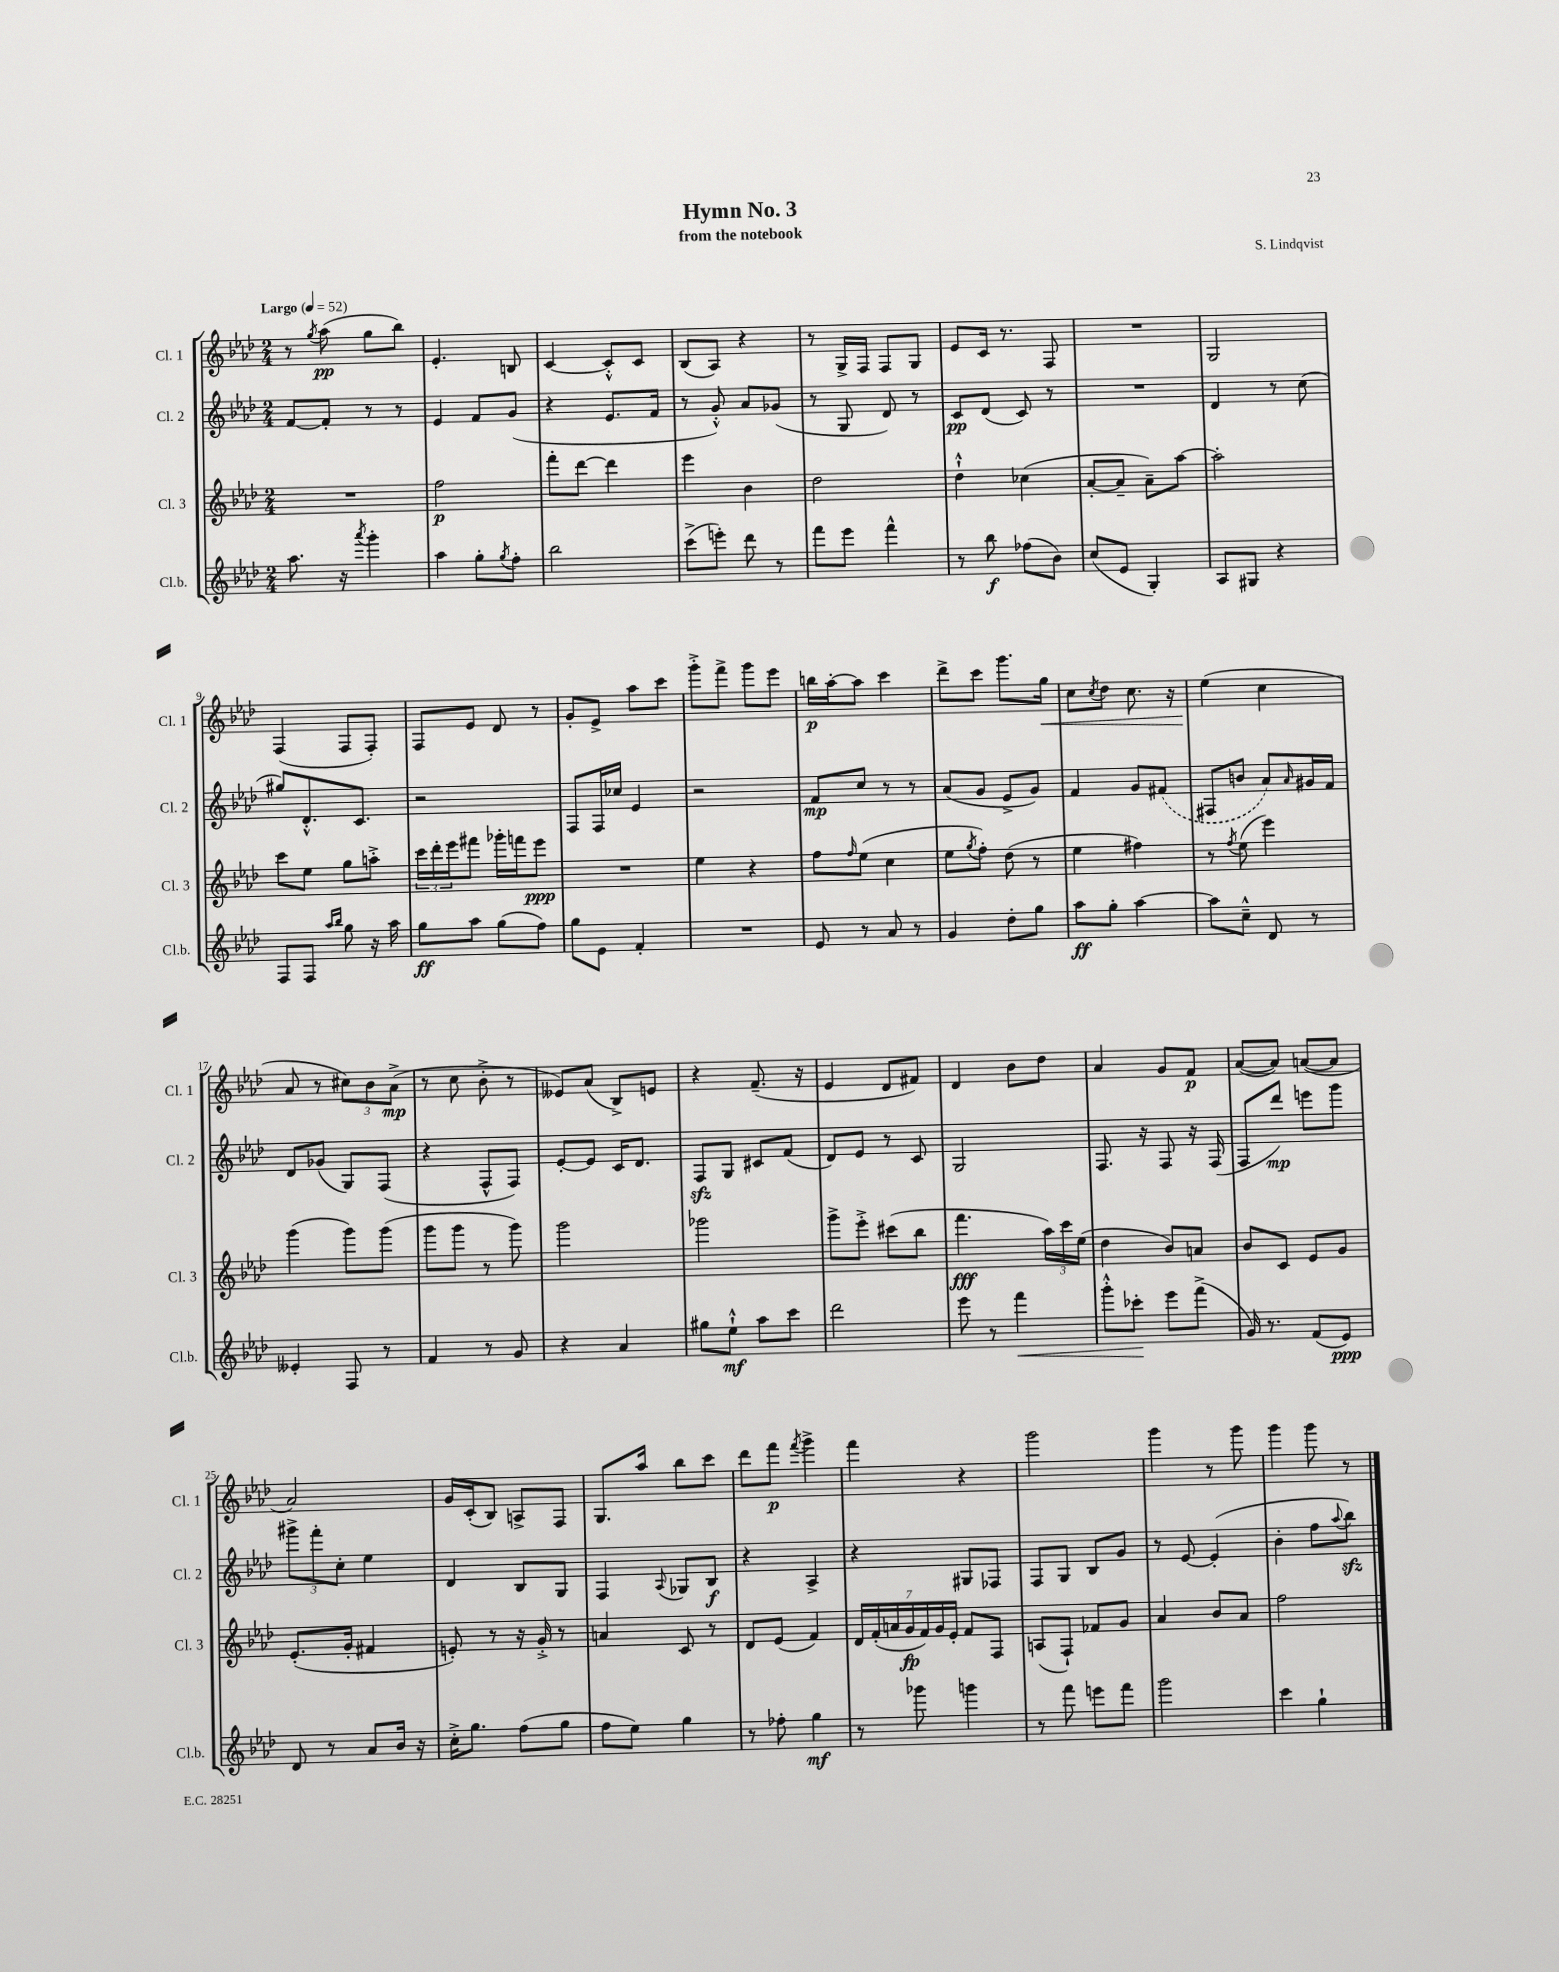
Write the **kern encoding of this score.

**kern	**kern	**kern	**kern
*staff4	*staff3	*staff2	*staff1
*clefG2	*clefG2	*clefG2	*clefG2
*k[b-e-a-d-]	*k[b-e-a-d-]	*k[b-e-a-d-]	*k[b-e-a-d-]
*M2/4	*M2/4	*M2/4	*M2/4
*MM52	*MM52	*MM52	*MM52
8.aa-\	2r	[8f/L	8r
.	.	.	8qgg/
.	.	8f'/]J	(8aa-\
16r	.	.	.
8qaaa-/	.	.	.
4ggg'\	.	8r	8gg\L
.	.	8r	8bb-\J)
=	=	=	=
4aa-\	2ff\	4e-/	4.e-'/
8gg'\L	.	8f/L	.
8qgg/	.	.	.
8ff'\J	.	(8g/J	8B/
=	=	=	=
2bb-\	8fff'\L	4r	[4c/
.	[8ddd-\J	.	.
.	4ddd-\]	8.e-/L	8c'^^/]L
.	.	.	8c/J
.	.	16f/Jk	.
=	=	=	=
(8ccc^\L	4eee-\	8r	(8B-/L
8eee'\J)	.	8g'^^/)	8A-/J)
8ddd-\	4b-\	8a-/L	4r
8r	.	(8g-/J	.
=	=	=	=
8fff\L	2dd-\	8r	8r
8eee-\J	.	8G/	16G^/LL
.	.	.	16F/JJ
4fff^^\	.	8d-/)	8F/L
.	.	8r	8G/J
=	=	=	=
8r	4dd-`^^\	8c/L	8e-/L
8bb-\	.	(8d-/J	16c/Jk
.	.	.	8.r
(8ff-\L	(4cc-\	8c/)	.
8b-\J)	.	8r	8F/
=	=	=	=
(8cc/L	[8a-'/L	2r	2r
8e-/J	8a-~/]J	.	.
4G'/)	8a-~\L)	.	.
.	[8aa-\J	.	.
=	=	=	=
8A-/L	2aa-'\]	4d-/	2G/
8G#/J	.	.	.
4r	.	8r	.
.	.	(8cc\	.
=	=	=	=
8F/L	8ccc\L	8gg#/L)	(4F/
8F/J	8ee-\J	8.d-'^^/	.
16qqaa-/LL	.	.	.
16qqbb-/JJ	.	.	.
8gg\	8gg\L	.	8F/L
.	.	8.c/J	.
16r	8aa'^\J	.	8F'/J)
16aa-\	.	.	.
=	=	=	=
8gg\L	24ccc\LL	2r	8F/L
.	24ddd-'\	.	.
.	24eee-\J	.	.
8aa-\J	8fff#\J	.	8e-/J
(8gg\L	16ggg-'\LL	.	8d-/
.	16fff\J	.	.
8ff\J)	8eee-\J	.	8r
=	=	=	=
8gg\L	2r	8F/L	8g'/L
8e-\J	.	16F/L	8e-^/J
.	.	16cc-/JJ	.
4f'/	.	4e-/	8aa-\L
.	.	.	8ccc\J
=	=	=	=
2r	4ee-\	2r	8ggg'^\L
.	.	.	8fff^\J
.	4r	.	8ggg\L
.	.	.	8eee-\J
=	=	=	=
8e-/	8ff\L	8f/L	16bb\LL
.	.	.	[16aa-'\J
.	16qqff/	.	.
8r	(8ee-\J	8cc/J	8aa-\]J
8a-/	4cc\	8r	4ccc\
8r	.	8r	.
=	=	=	=
4g/	8ee-\L	(8a-/L	8ddd-^\L
.	8qgg/	.	.
.	8ff'\J)	8g/J	8ccc\J
8dd-'\L	(8dd-\	8e-^/L	8.ggg\L
8gg\J	8r	8g/J)	.
.	.	.	16gg\Jk
=	=	=	=
8aa-\L	4ee-\	4f/	8cc\L
.	.	.	8qcc/
8gg'\J	.	.	8dd-\J
[4aa-\	4ff#\)	8g/L	8.cc\
.	.	(8f#/J	.
.	.	.	16r
=	=	=	=
8aa-\]L	8r	8F#/L	(4ee-\
.	8qff/	.	.
8cc~^^\J	(8ee-\	8b/J	.
8d-/	4eee-\)	8a-/L)	4cc\
.	.	16qqa-/	.
8r	.	16g#/L	.
.	.	16f/JJ	.
=	=	=	=
4e--'/	(4ggg\	8d-/L	8a-/
.	.	(8g-/J	8r
8F/	8ggg\L)	8G/L)	12cc#\L)
.	.	.	12b-\
8r	(8ggg\J	(8F/J	.
.	.	.	(12a-^\J
=	=	=	=
4f/	8ggg\L	4r	8r
.	8ggg\J	.	8cc\
8r	8r	8F^^/L	8b-'^\
8g/	8ggg\)	8F/J)	8r
=	=	=	=
4r	2ggg\	[8e-'/L	8e--/L)
.	.	8e-/]J	(8a-/J
4a-/	.	16c/LK	8B-^/L)
.	.	8.d-/J	.
.	.	.	8e/J
=	=	=	=
8gg#\L	2ggg-\	8F/L	4r
8ee-`^^\J	.	8G/J	.
8aa-\L	.	8c#/L	(8.f~/
8ccc\J	.	(8f/J	.
.	.	.	16r
=	=	=	=
2ddd-\	8ggg^\L	8d-/L)	4e-/
.	8eee-'^\J	8e-/J	.
.	(8ccc#\L	8r	8d-/L
.	8bb-\J	8c/	8f#/J)
=	=	=	=
8eee-\	4.fff\	2G/	4d-/
8r	.	.	.
4fff\	.	.	8b-\L
.	24aa-\LL)	.	8dd-\J
.	24ccc\	.	.
.	(24ee-\JJ	.	.
=	=	=	=
8ggg'^^\L	4dd-\	8.F/	4a-/
8ccc-'\J	.	.	.
.	.	16r	.
8eee-\L	8b-/L)	8F/	8g/L
(8fff^\J	8a/J	16r	8f/J
.	.	(16F/	.
=	=	=	=
16g/)	8b-/L	8F/L	([8a-/L
8.r	.	.	.
.	8c/J	8ddd-/J)	8a-/]J)
(8f/L	8e-/L	8eee\L	([8a/L
8e-/J)	8g/J	8ggg\J	8a/]J
=	=	=	=
8d-/	(8.e-'/L	12ggg#^\L	2a-/)
.	.	12fff'\	.
8r	.	.	.
.	.	12cc'\J	.
.	16g'/Jk	.	.
8a-/L	4f#/	4ee-\	.
16b-/Jk	.	.	.
16r	.	.	.
=	=	=	=
16cc'^\LK	8e'/)	4d-/	16g/LL
8.gg\J	.	.	(16c'/J
.	8r	.	8B-/J)
(8ff\L	16r	8B-/L	8A^/L
.	16g'^/	.	.
8gg\J	8r	8G/J	8F/J
=	=	=	=
8ff\L	4a/	4F/	8.G/L
8ee-\J)	.	.	.
.	.	.	16aa-/Jk
.	.	8qqA-/	.
4gg\	8c/	8G-/L	8bb-\L
.	8r	8B-/J	8ccc\J
=	=	=	=
8r	8d-/L	4r	8ddd-\L
8ff-'\	(8e-/J	.	8fff\J
.	.	.	8qfff/
4gg\	4f/)	4A-^/	4ggg^\
=	=	=	=
8r	28d-/LL	4r	4fff\
.	(28f'/	.	.
.	28a/	.	.
.	28g/	.	.
8ggg-\	.	.	.
.	28f/)	.	.
.	28g/	.	.
.	28e-'/JJ	.	.
4ggg\	8f/L	8G#/L	4r
.	8F/J	8F-/J	.
=	=	=	=
8r	(8A/L	8F/L	2ggg\
8fff\	8F`/J)	8G/J	.
8eee\L	8f-/L	8B-/L	.
8fff\J	8g/J	8g/J	.
=	=	=	=
2ggg\	4a-/	8r	4ggg\
.	.	[8e-/	.
.	8b-/L	(4e-'/]	8r
.	8a-/J	.	8ggg\
=	=	=	=
4ccc\	2ff\	4b-'\	4ggg\
4gg`\	.	8ff\L	8ggg\
.	.	8qqaa-/	.
.	.	8bb-\J)	8r
==	==	==	==
*-	*-	*-	*-
